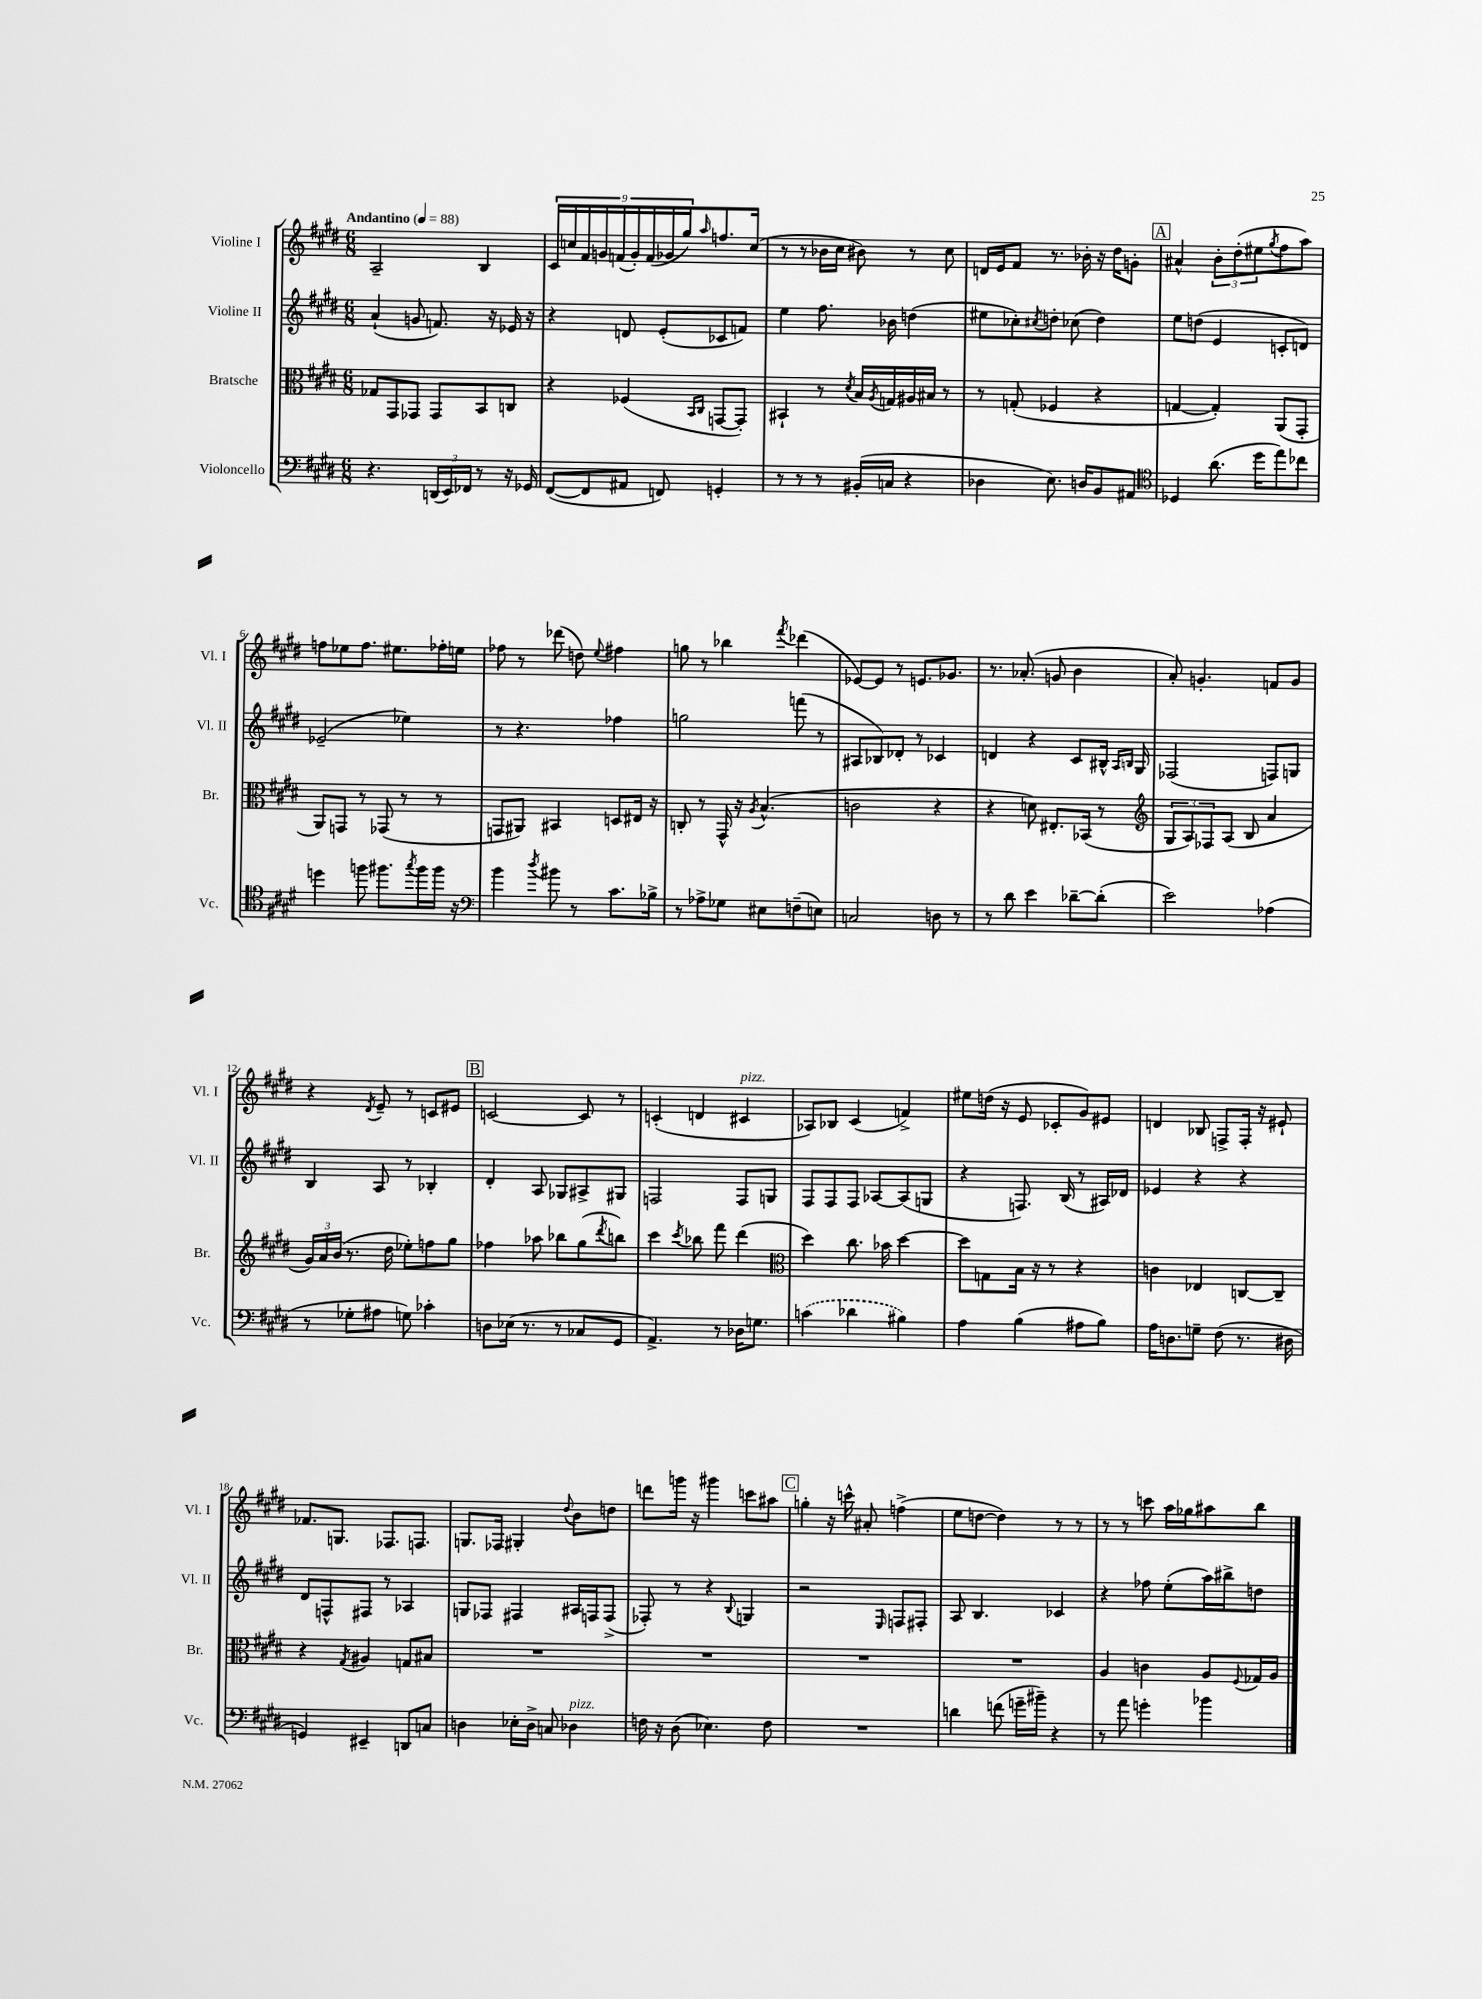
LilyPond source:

<<
\new StaffGroup <<
\new Staff = "s0" \with { instrumentName = "Violine I" shortInstrumentName = "Vl. I" } {
    \clef treble \key e \major \numericTimeSignature \time 6/8 \tempo "Andantino" 4 = 88
    a2-- b4 |
    \tuplet 9/8 { cis'16 c''16 fis'16 g'16 f'16( g'16-.) f'16( ges'16 gis''16) } \grace { a''16 } f''8. c''16( |
    r8 r8 bes'16 cis''16 bis'8) r8 cis''8 |
    d'16 e'16 fis'8 r8. bes'16-. r16 dis''16 g'8-. |
    \mark \markup { \box "A" } ais'4-^ \tuplet 3/2 { b'8-. dis''8-.( eis''8 } \acciaccatura { gis''8 } fis''8 a''8) |
    f''8 ees''8 f''8. eis''8. fes''16-. e''16 |
    fes''8 r8 des'''8( d''8) \appoggiatura { e''8 } fis''4 |
    g''8 r8 bes''4 \acciaccatura { fis'''8 } des'''4( |
    ees'8~) ees'8 r8 e'8. ges'8. |
    r8. aes'8.-.( g'8 b'4 |
    a'8-.) g'4.-. f'8 g'8 |
    r4 \acciaccatura { dis'8 } e'8-- r8 c'8 eis'8 |
    \mark \markup { \box "B" } c'2~ c'8 r8 |
    c'4-.( d'4 cis'4^\markup { \italic "pizz." } |
    aes8) bes8 cis'4( f'4->) |
    eis''8 d''16( r16 e'8 ces'8-. gis'8) eis'8 |
    d'4 bes8 f8-> f16-. r16 eis'8-! |
    fes'8. g8. fes8. f8. |
    g8. fes16 gis4-. \appoggiatura { dis''8 } b'8 d''8 |
    d'''8 g'''16 r16 gis'''4 c'''8 ais''8 |
    \mark \markup { \box "C" } g''4-. r16 c'''16-^ ais'8-. f''4->( |
    e''8 d''8~ d''4) r8 r8 |
    r8 r8 c'''8 a''16 ges''16 ais''8 b''8 \bar "|." |
}
\new Staff = "s1" \with { instrumentName = "Violine II" shortInstrumentName = "Vl. II" } {
    \clef treble \key e \major \numericTimeSignature \time 6/8
    a'4-!( g'8 f'8.) r16 ees'16 r16 |
    r4 d'8 e'8-.( ces'8 f'8) |
    e''4 fis''8. bes'16 d''4( |
    eis''8 ces''8-.) \acciaccatura { cis''8 } d''8-. ces''8( d''4) |
    \mark \markup { \box "A" } e''8 d''8( e'4 c'8-. d'8) |
    ees'2--( ees''4) |
    r8 r4. fes''4 |
    g''2 f'''8( r8 |
    ais8 bes8) des'8-. r8 ces'4 |
    d'4 r4 cis'8 bis16-^ \grace { a16 b16 } gis16 |
    fes2( f8) g8 |
    b4 a8 r8 bes4-. |
    \mark \markup { \box "B" } dis'4-. a8 ges8 ais8-> gis8 |
    f2 f8 g8 |
    fis8 fis8 fis8 aes8~ aes8( g8 |
    r4 f8.) b16( r8 ais16) des'16 |
    ees'4 r4 r4 |
    dis'8 f8-^ fis8 r8 aes4 |
    g8 fes8 fis4 ais16 f16 f8->( |
    fes8-.) r8 r4 \appoggiatura { b8 } g4 |
    \mark \markup { \box "C" } r2 \grace { e16 } f8 fis8-. |
    a8 b4. ces'4 |
    r4 fes''8 e''8-.( a''16) bis''16-> d''8 \bar "|." |
}
\new Staff = "s2" \with { instrumentName = "Bratsche" shortInstrumentName = "Br." } {
    \clef alto \key e \major \numericTimeSignature \time 6/8
    ges8 gis,8 ges,8 ges,8 b,8 c8 |
    r4 fes4( \grace { b,16 cis16 } g,8~ g,8-.) |
    bis,4-! r8 \acciaccatura { dis'8 } b16 \acciaccatura { a8 } g16 ais16 bis16 r8 |
    r8 g8-.( fes4 r4 |
    \mark \markup { \box "A" } g4~ g4-.) a,8( gis,8-. |
    a,8) g,8 r8 ges,8( r8 r8 |
    g,8 ais,8) bis,4 d8 eis16 r16 |
    c8-. r8 gis,16-^ r16 \acciaccatura { a8 } b4.-^( |
    c'2 r4 |
    r4 d'8) eis8.-. bes,16( r8 |
    \clef treble \tuplet 3/2 { gis8 a8) fes8 } a8( b8 a'4 |
    \tuplet 3/2 { gis'16) a'16 b'16( } r8. dis''16 ees''8-.) f''8 gis''8 |
    \mark \markup { \box "B" } fes''4 aes''8 bes''8 gis''8( \acciaccatura { dis'''8 } b''8) |
    cis'''4 \acciaccatura { cis'''8 } bes''8 fis'''8 dis'''4( |
    \clef alto dis''4) cis''8. bes'16 dis''4~ |
    dis''8 g8 b16 r16 r8 r4 |
    c'4 ees4 c8~ c8-- |
    r4 \acciaccatura { gis8 } ais4 g8 bis8 |
    R2. |
    R2. |
    \mark \markup { \box "C" } R2. |
    R2. |
    a4 c'4 a8 \appoggiatura { fis8 } ges16 a16 \bar "|." |
}
\new Staff = "s3" \with { instrumentName = "Violoncello" shortInstrumentName = "Vc." } {
    \clef bass \key e \major \numericTimeSignature \time 6/8
    r4. \tuplet 3/2 { d,16( e,16) fes,16 } r8 r16 ges,16 |
    fis,8~( fis,8 ais,8 f,8) g,4-. |
    r8 r8 r8 bis,16-.( c16 r4 |
    des4 e8.) d16 b,8 ais,8 |
    \mark \markup { \box "A" } \clef tenor des4 a'8.( dis''16 e''8) ces''8 |
    d''4 f''8 fis''8. \acciaccatura { gis''8 } fis''16 fis''16 r16 |
    \clef bass b'4 \acciaccatura { dis''8 } bis'8 r8 cis'8. bes16-> |
    r8 aes8-> ges8 eis8 f8--( e8) |
    c2 d8 r8 |
    r8 dis'8 e'4 des'8~-- des'8-.( |
    e'2) aes4( |
    r8 ges8-. ais8 g8) ces'4-. |
    \mark \markup { \box "B" } d8 ees16( r8. r8 ces8 gis,8 |
    a,4.->) r8 des16 g8. |
    \once \slurDashed c'4( des'4 bis4) |
    a4 b4( ais8 b8) |
    a16 d8. g8-- fis8( r8. dis16 |
    g,4) eis,4-- d,8 c8 |
    d4 ees16-. d16-> c8 des4^\markup { \italic "pizz." } |
    f16 r16 dis8( ees4.) f8 |
    \mark \markup { \box "C" } R2. |
    d'4 f'8( g'16-- bis'16--) r4 |
    r8 a'8 g'4-. bes'4 \bar "|." |
}
>>
>>
